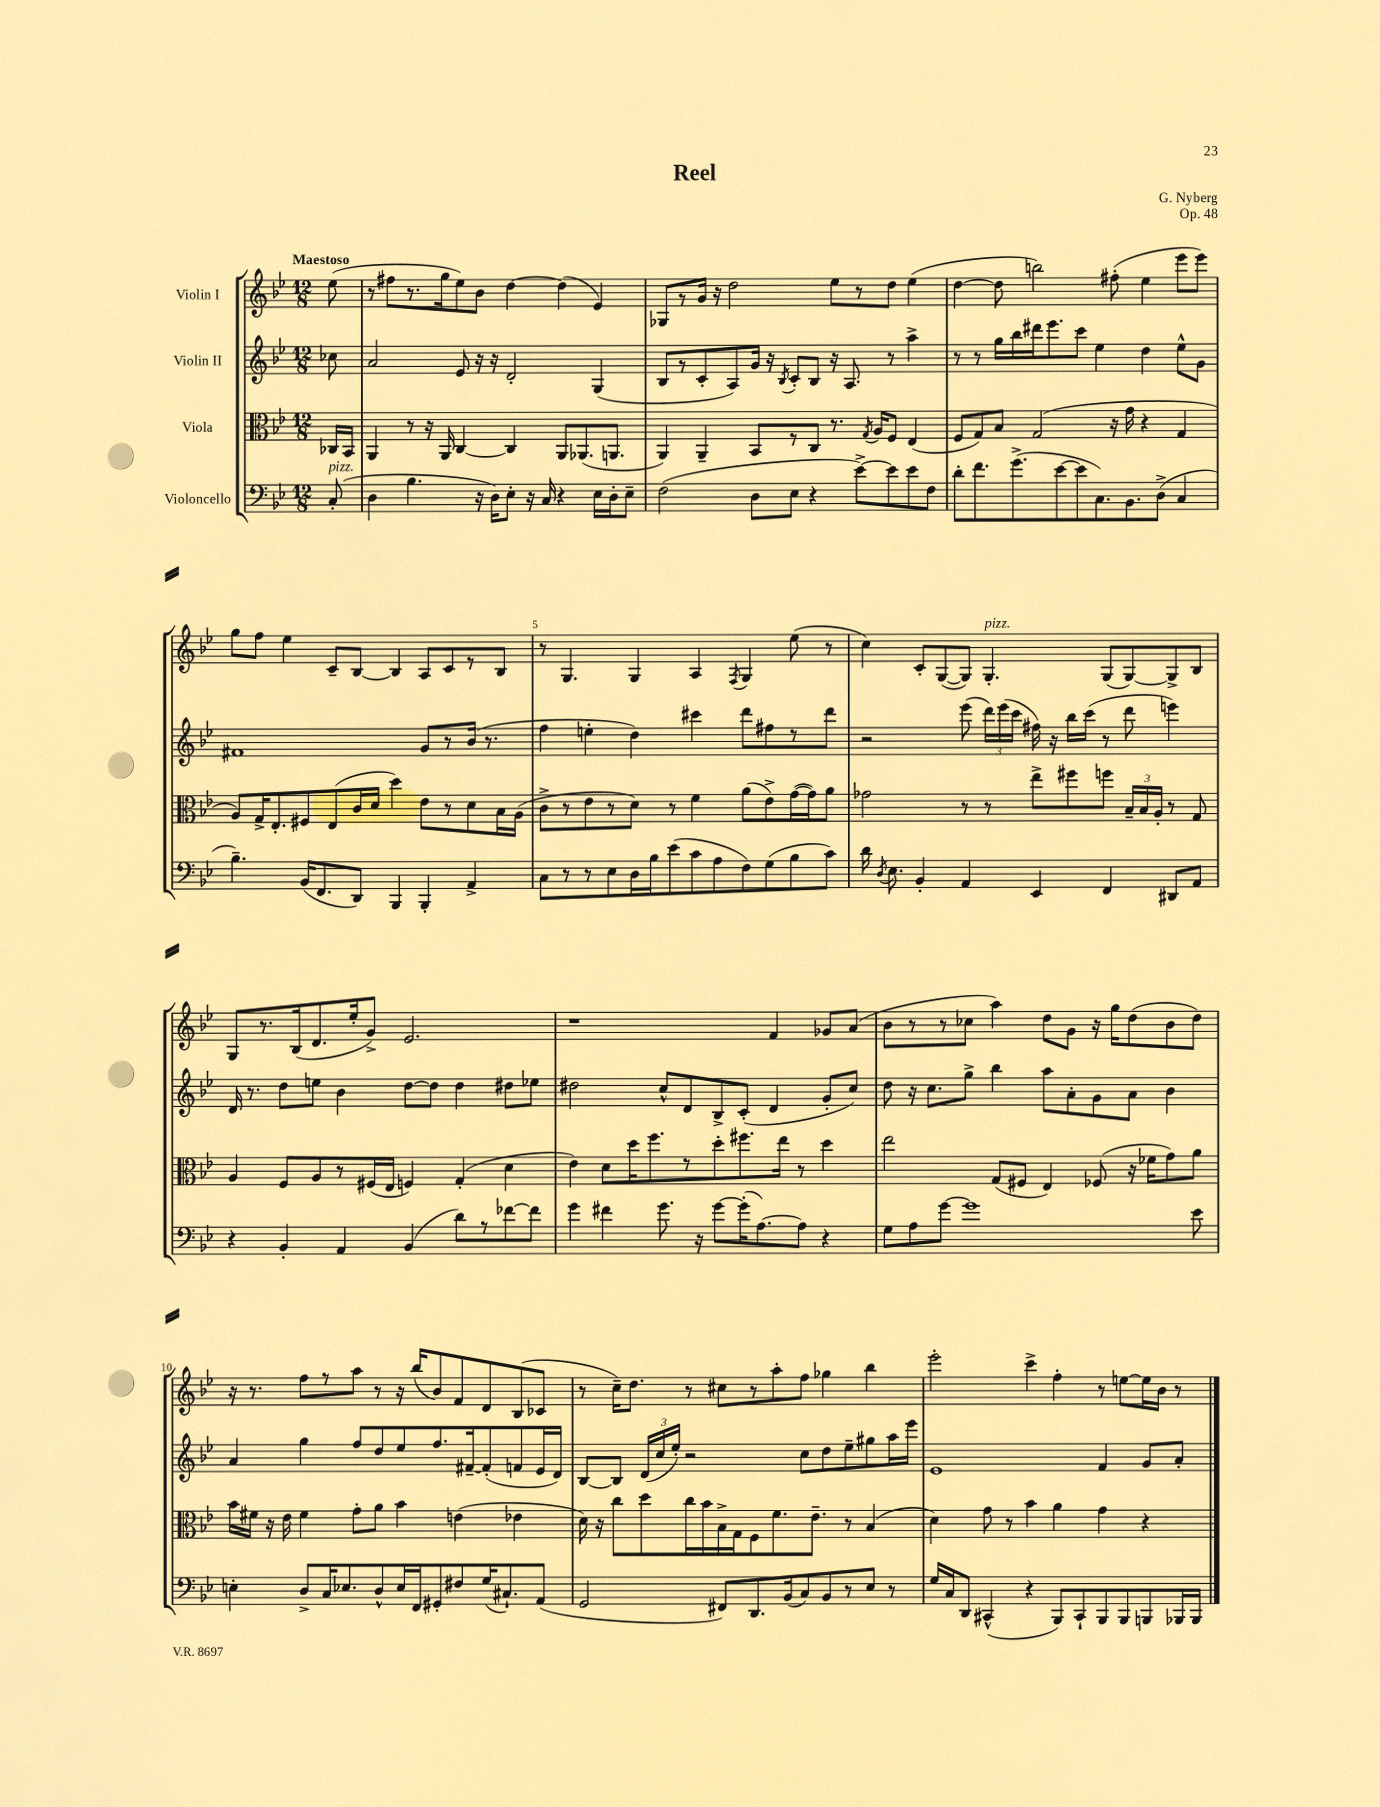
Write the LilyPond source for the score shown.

\header { title = "Reel" composer = "G. Nyberg" opus = "Op. 48" }
<<
\new StaffGroup <<
\new Staff = "s0" \with { instrumentName = "Violin I" } {
    \clef treble \key bes \major \numericTimeSignature \time 12/8 \partial 8 \tempo "Maestoso"
    \autoBeamOff ees''8( |
    r8 fis''8[ r8. g''16 ees''8) bes'8] d''4~ d''4( ees'4) |
    ges8[ r8 g'16] r16 d''2 ees''8[ r8 d''8] ees''4( |
    d''4~ d''8 b''2) fis''8-.( ees''4 ees'''8[ ees'''8]) |
    g''8[ f''8] ees''4 c'8[-- bes8]~ bes4 a8[ c'8 r8 bes8] |
    r8 g4. g4 a4 \acciaccatura { f8 } g4 ees''8( r8 |
    c''4) c'8[-. g8~( g8]) g4.-.^\markup { \italic "pizz." } g8[( g8~) g8-> bes8] |
    g8[ r8. bes16( d'8. ees''16-. g'8]->) ees'2. |
    r1 f'4 ges'8[ a'8]( |
    bes'8[ r8 r8 ces''8] a''4) d''8[ g'8] r16 g''16[ d''8( bes'8 d''8]) |
    r16 r8. f''8[ r8 a''8] r8 r16 bes''16[( bes'8) f'8 d'8 bes8( ces'8] |
    r8 c''16[--) d''8.] r8 cis''8[ r8 a''8-. f''8] ges''4 bes''4 |
    ees'''2-. c'''4-> f''4-. r8 e''8[~ e''16 bes'16] r8 \bar "|." |
}
\new Staff = "s1" \with { instrumentName = "Violin II" } {
    \clef treble \key bes \major \numericTimeSignature \time 12/8 \partial 8
    \autoBeamOff ces''8 |
    a'2 ees'8 r16 r16 d'2-. g4( |
    bes8[ r8 c'8-. a8) g'16] r16 \acciaccatura { bes8 } c'8[-. bes8] r16 a8. r8 a''4-> |
    r8 r8 g''16[ bes''16 dis'''16 ees'''8. c'''8] ees''4 d''4 ees''8[-^ g'8] |
    fis'1 g'8[ r8 bes'16]( r8. |
    f''4 e''4-. d''4) cis'''4 d'''8[ fis''8 r8 d'''8] |
    r2 ees'''8( \tuplet 3/2 { d'''16[) ees'''16( c'''16] } fis''16) r16 bes''16[ c'''16]( r8 d'''8 e'''4) |
    d'16 r8. d''8[ e''8] bes'4 d''8[~ d''8] d''4 dis''8[ ees''8] |
    dis''2 c''8[-^ d'8 bes8-> c'8]-.( d'4 g'8[-. c''8]) |
    d''8 r16 c''8.[ g''8]-> bes''4 a''8[ a'8-. g'8 a'8] bes'4 |
    a'4 g''4 f''8[ d''8 ees''8 f''8. fis'16~-- fis'8-.( f'8 ees'16 d'16]) |
    bes8[~ bes8] \tuplet 3/2 { d'16[( c''16 ees''16]-.) } r2 c''8[ d''8 ees''8-- gis''8 a''16 ees'''16] |
    ees'1 f'4 g'8[ a'8]-. \bar "|." |
}
\new Staff = "s2" \with { instrumentName = "Viola" } {
    \clef alto \key bes \major \numericTimeSignature \time 12/8 \partial 8
    \autoBeamOff ces16[ bes,16] |
    a,4 r8 r16 a,16 c4~ c4 a,8[ aes,8.( a,8.] |
    a,4) a,4-- bes,8[ r8 c8] r8. \acciaccatura { g8 } a16[ f8] ees4( |
    f8[ g8) bes8] g2( r16 g'16 r4 g4 |
    a8[) g16-> ees8.-. fis8 ees8( c'16 d'16] d''4) ees'8[ r8 d'8 bes16 a16]( |
    c'8[-> r8 ees'8 r8 d'8]) r8 f'4 a'8[( ees'8->) g'16~( g'16) a'8] |
    ges'2 r8 r8 ees''8[-> fis''8 f''8] \tuplet 3/2 { bes16[-- bes16 a16]-. } r8 g8 |
    a4 f8[ a8 r8 fis16( ees16] f4) g4-.( d'4 |
    ees'4) d'8[ d''16 f''8. r8 d''8-. fis''8. ees''16] r8 d''4 |
    ees''2 g8[( fis8] ees4) fes8( r16 fes'16[ g'8) a'8] |
    bes'16[ fis'16] r16 ees'16 fis'4 g'8[-. a'8] bes'4 e'4( ees'4 |
    d'16) r16 c''8[ d''8 c''16 bes'16 bes16-> g16 f8 f'8. ees'8.]-- r8 bes4( |
    d'4) g'8 r8 bes'4 a'4 g'4 r4 \bar "|." |
}
\new Staff = "s3" \with { instrumentName = "Violoncello" } {
    \clef bass \key bes \major \numericTimeSignature \time 12/8 \partial 8
    \autoBeamOff c8-.^\markup { \italic "pizz." }( |
    d4 bes4. r16 d16[) ees8]-. r16 c16 r4 ees16[ d16-. ees8]-- |
    f2( d8[ ees8] r4 ees'8[~->) ees'8 ees'8 f8] |
    d'8[-. f'8. g'8.->( ees'8~ ees'8 c8.) bes,8. d8]->( c4 |
    bes4.--) bes,16[( f,8. d,8]) bes,,4 bes,,4-. a,4-> |
    c8[ r8 r8 ees8 d16 bes16 ees'8( c'8 a8 f8) g8( bes8 c'8]) |
    d'16 \acciaccatura { d8 } ees8. bes,4-. a,4 ees,4 f,4 dis,8[ a,8] |
    r4 bes,4-. a,4 bes,4( d'8[) r8 fes'8~ fes'8] |
    g'4 fis'4 g'8. r16 g'8[~ g'16-.( a8.~) a8] r4 |
    g8[ a8 g'8]~ g'1 ees'8 |
    e4-. d8[-> c16 ees8. d8-^ ees16 f,16 gis,8-. fis8 g16( cis8.-!) a,8]( |
    g,2 fis,8[) d,8. bes,16( c8) bes,8 r8 ees8] r8 |
    g16[ c16 d,8] cis,4-^( r4 bes,,8[) cis,8-! bes,,8 bes,,8 b,,8 bes,,16 bes,,16] \bar "|." |
}
>>
>>
\layout { \context { \Score \override BarNumber.break-visibility = ##(#f #t #t) barNumberVisibility = #(every-nth-bar-number-visible 5) } }
